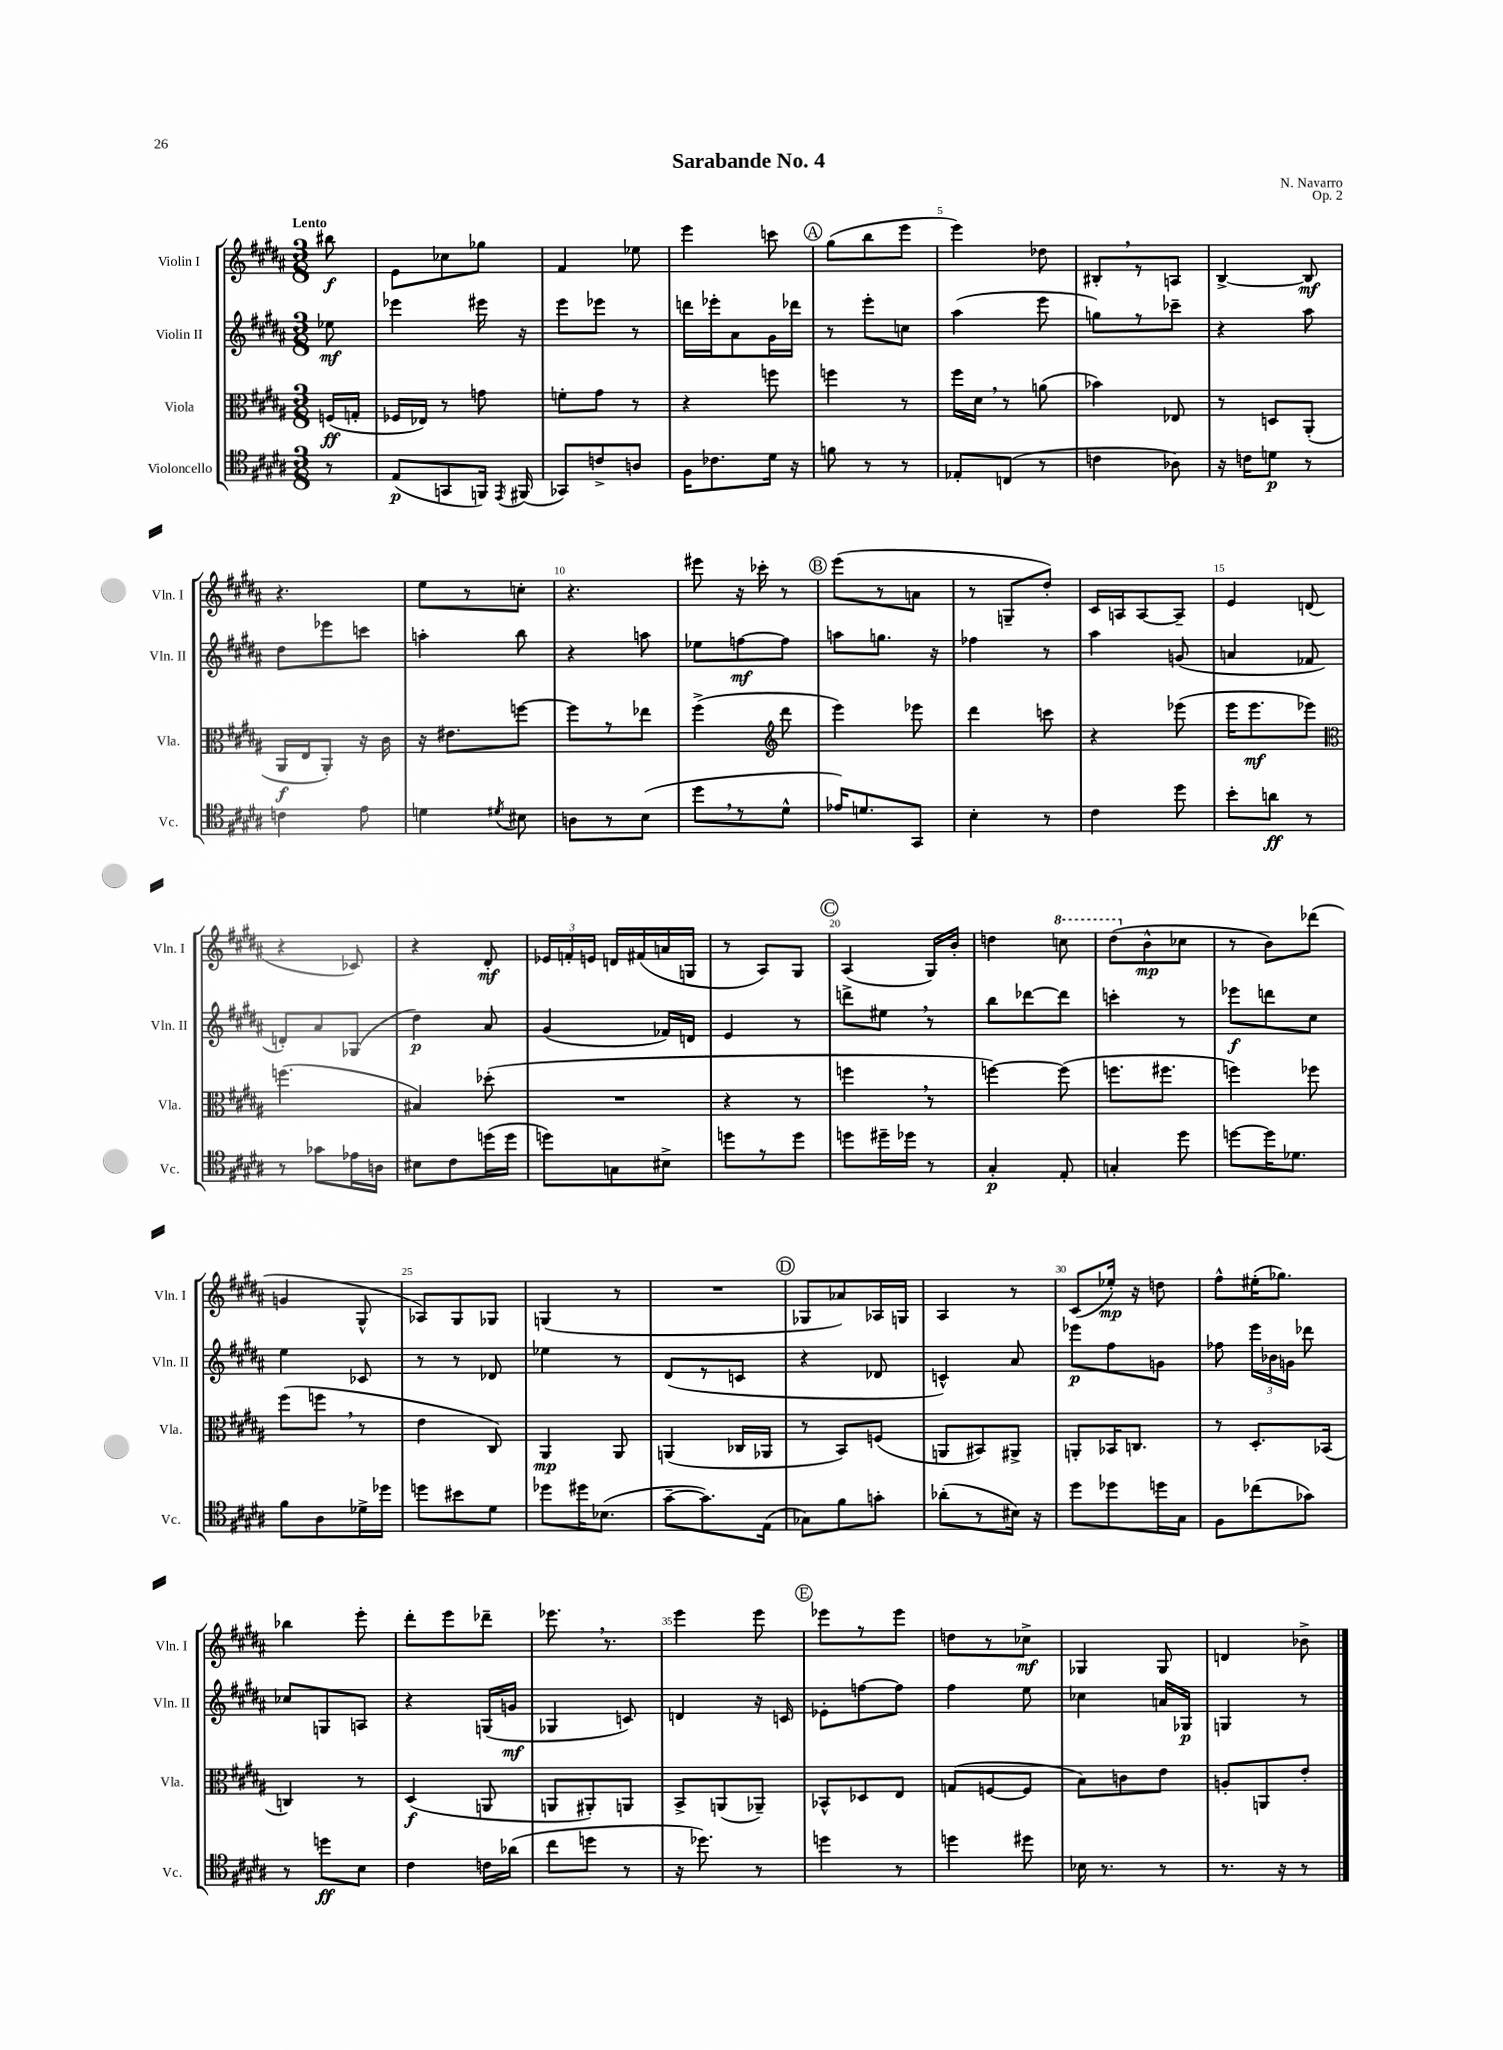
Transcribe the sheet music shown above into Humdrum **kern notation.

**kern	**kern	**kern	**kern
*staff4	*staff3	*staff2	*staff1
*clefC4	*clefC3	*clefG2	*clefG2
*k[f#c#g#d#a#]	*k[f#c#g#d#a#]	*k[f#c#g#d#a#]	*k[f#c#g#d#a#]
*M3/8	*M3/8	*M3/8	*M3/8
8r	(16F	8ee-	8bb#
.	16G'	.	.
=	=	=	=
(8E	16F-	4eee-	8e
.	16E-)	.	.
8GG	8r	.	8cc-
16FF)	8g	16eee#	8gg-
8qEE	.	.	.
(16FF#	.	16r	.
=	=	=	=
8GG-)	8f'	8eee	4f#
8c^	8g#	8eee-	.
8A	8r	8r	8ee-
=	=	=	=
16F#	4r	16ddd	4eee
8.c-	.	16eee-'	.
.	.	8a#	.
16d#	8ff	16g#	8ccc
16r	.	16ddd-	.
=	=	=	=
8f	4ff	8r	(8gg#
8r	.	8eee'	8bb
8r	8r	8cc	8eee
=	=	=	=
8E-'	16ff#	(4aa#	4eee)
.	16d#	.	.
(8C	8r	.	.
8r	(8a	8eee	8dd-
=	=	=	=
4c	4b-)	8gg)	8B#'
.	.	8r	8r
8A-)	8E-	8ccc-~	8A
=	=	=	=
16r	8r	4r	[4B^
16c	.	.	.
8d	8D	.	.
8r	(8AA#'	8aa#	8B]
=	=	=	=
4c	16AA#	8dd#	4.r
.	16E	.	.
.	8AA#')	8eee-	.
8e	16r	8ccc	.
.	16c#	.	.
=	=	=	=
4d	16r	4aa'	8ee
.	8.e#	.	.
.	.	.	8r
8qd#	.	.	.
8B#	[8ff	8bb	8cc'
=	=	=	=
8A	8ff]	4r	4.r
8r	8r	.	.
(8B	8ee-	8aa	.
=	=	=	=
8dd#	(4ff#^	8ee-	8eee#
8r	.	[8ff	16r
.	.	.	16ccc-'
*	*clefG2	*	*
8d#^^	8ddd#	8ff]	8r
=	=	=	=
16e-)	4eee)	8aa	(8eee
8.d	.	.	.
.	.	8.gg	8r
8GG#	8eee-	.	8a
.	.	16r	.
=	=	=	=
4B'	4ddd#	4ff-	8r
.	.	.	8G~
8r	8ccc	8r	8dd#')
=	=	=	=
4c#	4r	4aa#	16c#
.	.	.	16A
.	.	.	[8A
8dd#	(8eee-	(8g	8A~]
=	=	=	=
8b'	16eee	4a	4e
.	8.eee	.	.
8a	.	.	.
8r	8eee-)	8f-	(8d
=	=	=	=
*	*clefC3	*	*
8r	(4.ff	8d')	4r
8g-	.	8a#	.
16e-	.	(8G-	8c-)
16A	.	.	.
=	=	=	=
8B#	4B#)	4dd#)	4r
8c#	.	.	.
(16dd	(8dd-'	8a#	8d#'
16dd	.	.	.
=	=	=	=
8dd)	4.r	(4g#	24e-
.	.	.	24f'
.	.	.	24e
8G	.	.	16d
.	.	.	(16f#
8B#^	.	16f-)	16a
.	.	16d	16G
=	=	=	=
8dd	4r	4e	8r
8r	.	.	8A#)
8dd	8r	8r	8G#
=	=	=	=
8dd	4ff	8ddd^	(4A#
16dd#~	.	8ee#	.
16dd-	.	.	.
8r	8r	8r	16G#)
.	.	.	16b'
=	=	=	=
4G#'	[4ff)	8bb	4dd
.	.	[8ddd-	.
8E'	(8ff]	8ddd-]	8ccc
=	=	=	=
4G'	8.ff	4ccc'	(8ddd#
.	.	.	8b^^
.	8.ff#	.	.
8dd#	.	8r	8cc-
=	=	=	=
[8dd	4ff)	8eee-	8r
16dd]	.	8ddd	8b)
8.d-	.	.	.
.	8ff-	8cc#	(8ddd-
=	=	=	=
8f#	(8ff#	4ee	4g
8A#	8ff	.	.
16d-^	8r	8c-	8G#^^
16dd-	.	.	.
=	=	=	=
8dd	4e	8r	8A-)
8b#	.	8r	8G#
8d#	8C#)	8d-	8G-
=	=	=	=
8dd-	4AA#	4ee-	(4G
16dd#	.	.	.
(8.B-	.	.	.
.	8AA#	8r	8r
=	=	=	=
[8g#~	(4AA	(8d#	4.r
8.g#])	.	8r	.
.	16C-	8c	.
(16E	16AA-	.	.
=	=	=	=
8G-)	8r	4r	8G-
8f#	8BB)	.	8a-)
8g'	(8F	8d-	16A-
.	.	.	16G
=	=	=	=
(8a-'	8AA	4c^^)	4A#
8r	8BB#)	.	.
16B#)	8AA#^	8a#	8r
16r	.	.	.
=	=	=	=
8dd#	8AA'	8eee-	(8c#
8dd-	16BB-	8ff#	16ee-')
.	8.C	.	16r
16dd	.	8g	8dd
16G#	.	.	.
=	=	=	=
8F#	8r	8ff-	8ff#^^
(8cc-	8.D#'	24eee	(16ee#'
.	.	24b-	.
.	.	.	8.gg-)
.	.	24g	.
8g-)	.	8ddd-	.
.	(16BB-	.	.
=	=	=	=
8r	4C)	8cc-	4bb-
8dd	.	8G	.
8B	8r	8A	8eee'
=	=	=	=
4c#	(4D#	4r	8ddd#'
.	.	.	8eee
16c	8AA	(16G	8ddd-~
(16a-	.	16g	.
=	=	=	=
8cc#	8AA	4G-	8.eee-
8dd	8AA#')	.	.
.	.	.	8.r
8r	8AA	8c)	.
=	=	=	=
16r	8BB^	4d	4eee
8.dd-)	.	.	.
.	(8AA	.	.
8r	8AA-~)	16r	8eee
.	.	16c	.
=	=	=	=
4dd	8BB-^^	8e-'	8eee-
.	8D-	[8ff	8r
8r	8E	8ff]	8eee-
=	=	=	=
4dd	(8G	4ff#	8dd
.	[8F	.	8r
8dd#	8F]	8ee	8cc-^
=	=	=	=
16B-	8B)	4cc-	4G-
8.r	.	.	.
.	8c	.	.
8r	8e	16a	8G-
.	.	16G-	.
=	=	=	=
8.r	8A'	4G	4d
.	8AA	.	.
16r	.	.	.
8r	8e'	8r	8b-^
==	==	==	==
*-	*-	*-	*-
